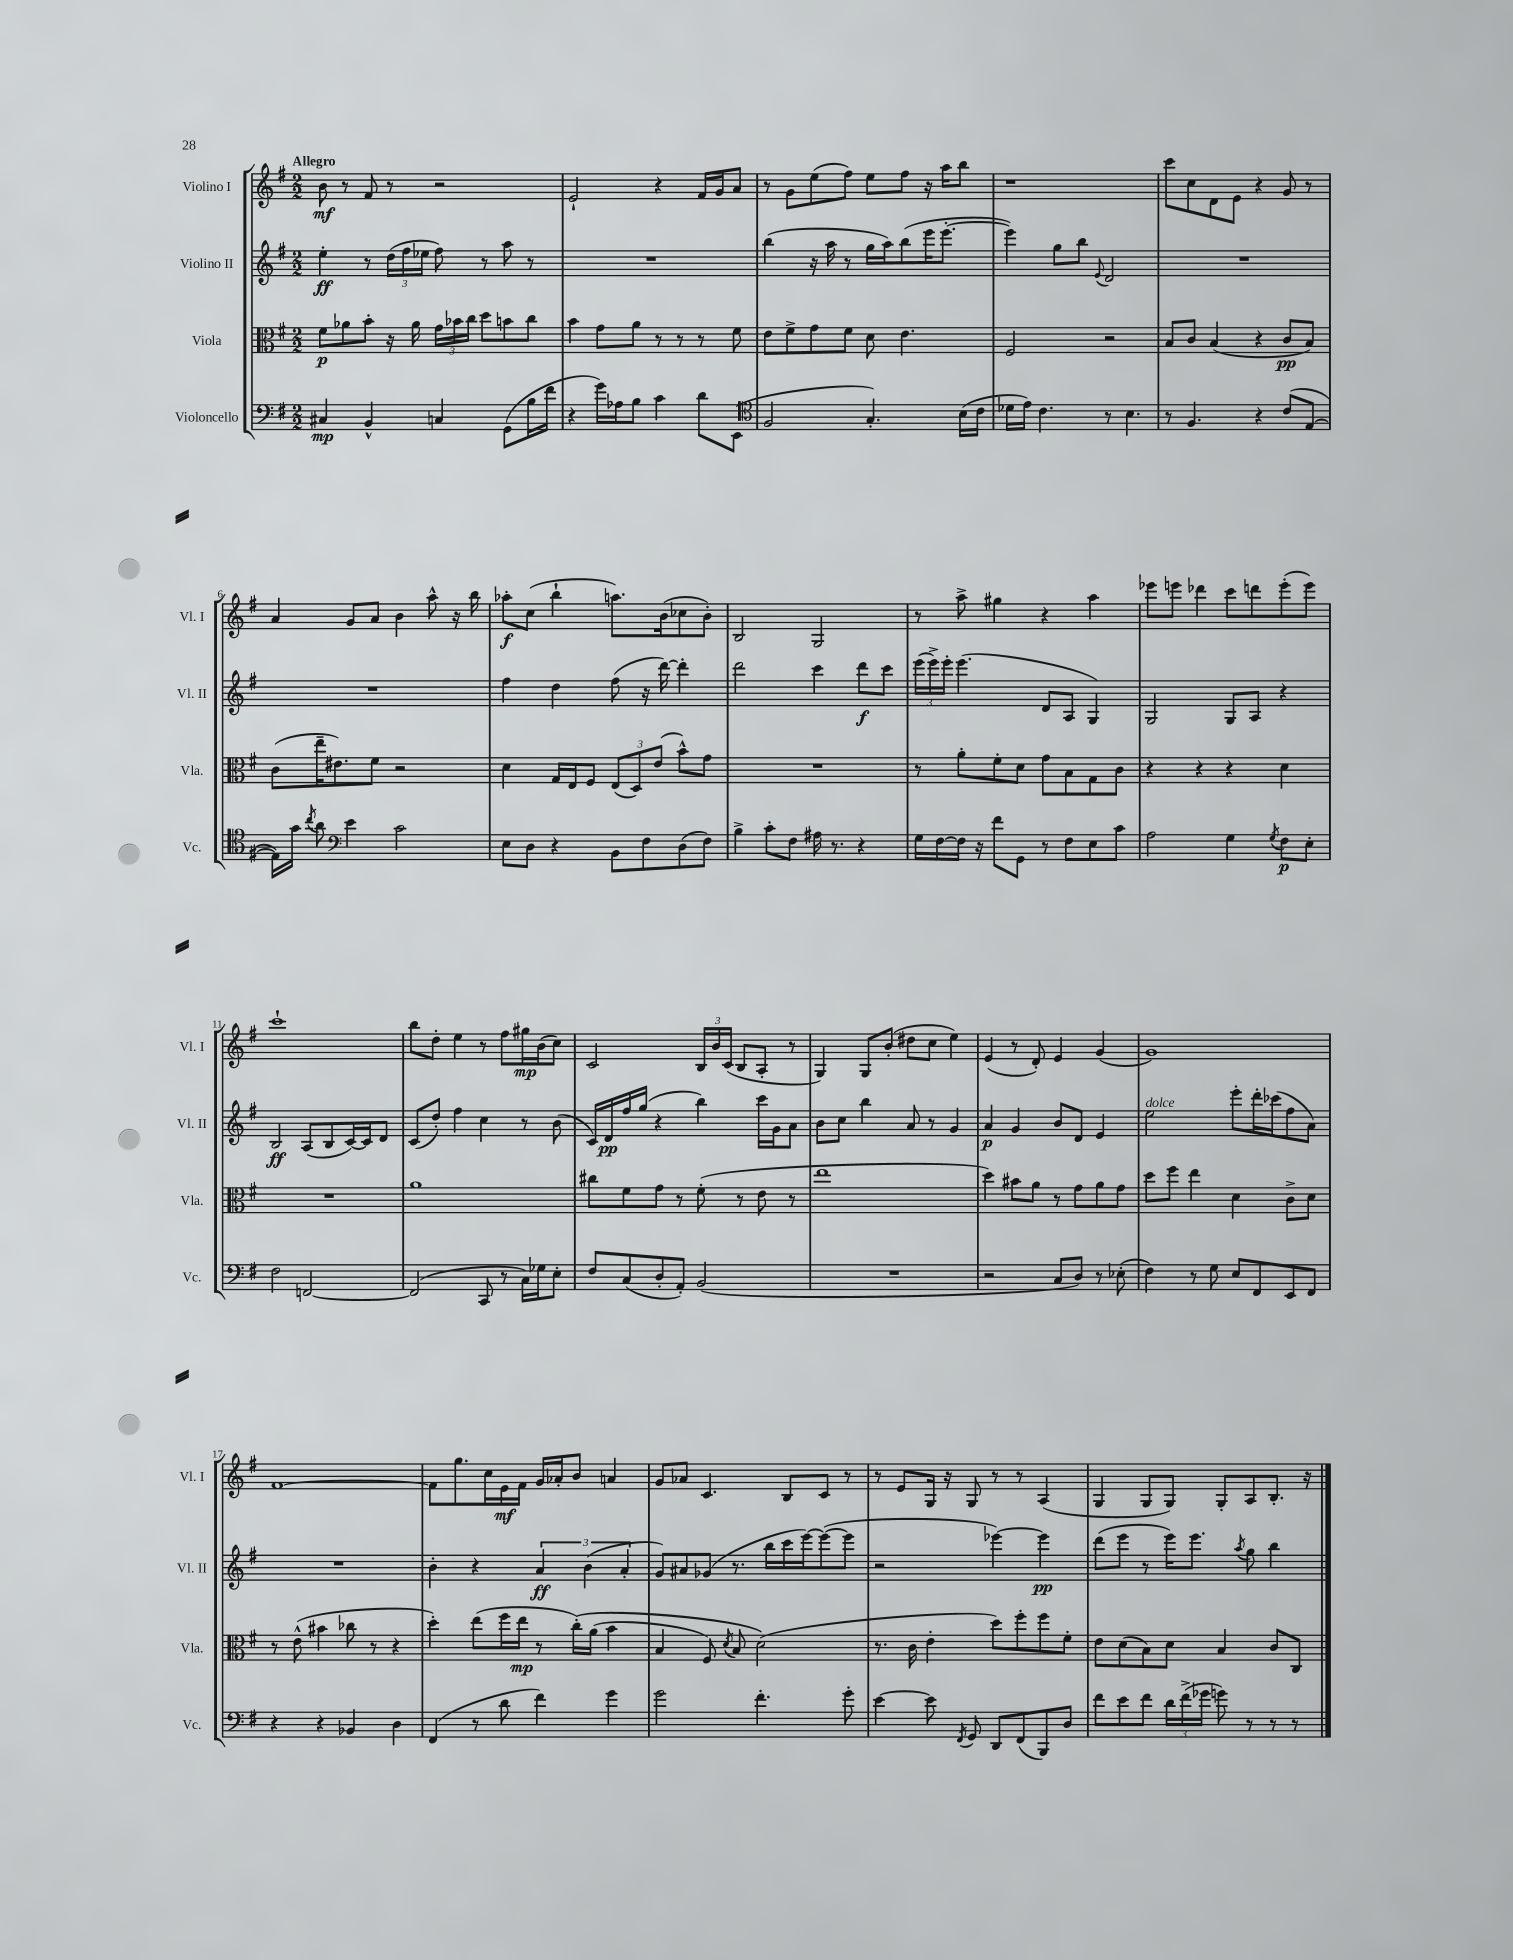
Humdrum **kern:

**kern	**dynam	**kern	**dynam	**kern	**dynam	**kern	**dynam
*part4	*part4	*part3	*part3	*part2	*part2	*part1	*part1
*staff4	*staff4	*staff3	*staff3	*staff2	*staff2	*staff1	*staff1
*I"Violoncello	*	*I"Viola	*	*I"Violino II	*	*I"Violino I	*
*I'Vc.	*	*I'Vla.	*	*I'Vl. II	*	*I'Vl. I	*
*clefF4	*	*clefC3	*	*clefG2	*	*clefG2	*
*k[f#]	*	*k[f#]	*	*k[f#]	*	*k[f#]	*
*M2/2	*	*M2/2	*	*M2/2	*	*M2/2	*
=1	=1	=1	=1	=1	=1	=1	=1
!	!	!	!	!	!	!LO:TX:a:B:t=Allegro	!
4C#X/	mp	8f#\L	p	4ee'\	ff	8b\	mf
.	.	8a-X\	.	.	.	8r	.
4BB^^/	.	8b'\J	.	8r	.	8f#/	.
.	.	16r	.	(24dd\LL	.	8r	.
.	.	.	.	24ff#\	.	.	.
.	.	16a-\	.	.	.	.	.
.	.	.	.	24ee-X\JJ	.	.	.
4Cn/	.	24g\LL	.	8ff#\)	.	2r	.
.	.	24b-X\	.	.	.	.	.
.	.	24cc\JJ	.	.	.	.	.
.	.	8dd\L	.	8r	.	.	.
(8GG\L	.	8bn\	.	8aa\	.	.	.
16B\L	.	8cc\J	.	8r	.	.	.
16f#\JJ	.	.	.	.	.	.	.
=2	=2	=2	=2	=2	=2	=2	=2
4r	.	4b\	.	1r	.	2e`/	.
16g\LL)	.	8g\L	.	.	.	.	.
16A-X\J	.	.	.	.	.	.	.
8B\J	.	8a\J	.	.	.	.	.
4c\	.	8r	.	.	.	4r	.
.	.	8r	.	.	.	.	.
8d\L	.	8r	.	.	.	16f#/LL	.
.	.	.	.	.	.	16g/J	.
(8EE\J	.	8f#\	.	.	.	8a/J	.
=3	=3	=3	=3	=3	=3	=3	=3
*clefC4	*	*	*	*	*	*	*
2F#/	.	8e\L	.	(4bb\	.	8r	.
.	.	8f#^\	.	.	.	8g\L	.
.	.	8g\	.	16r	.	(8ee\	.
.	.	.	.	16aa\	.	.	.
.	.	8f#\J	.	8r	.	8ff#\J)	.
4.G'/)	.	8d\	.	16gg\LL	.	8ee\L	.
.	.	.	.	16aa\J)	.	.	.
.	.	4.e\	.	(8bb\	.	8ff#\J	.
.	.	.	.	16eee\K	.	16r	.
.	.	.	.	[8.eee'\J	.	16aa\KL	.
(16B\LL	.	.	.	.	.	8bb\J	.
16c\JJ	.	.	.	.	.	.	.
=4	=4	=4	=4	=4	=4	=4	=4
16d-X\LL	.	2F#/	.	4eee\])	.	1r	.
16e\JJ)	.	.	.	.	.	.	.
4.c\	.	.	.	.	.	.	.
.	.	.	.	8gg\L	.	.	.
.	.	.	.	8bb\J	.	.	.
.	.	.	.	8qqe/	.	.	.
8r	.	2r	.	2d/	.	.	.
4.B\	.	.	.	.	.	.	.
=5	=5	=5	=5	=5	=5	=5	=5
8r	.	8B/L	.	1r	.	8ccc\L	.
4.F#/	.	8c/J	.	.	.	8cc\	.
.	.	(4B/	.	.	.	8d\	.
.	.	.	.	.	.	8e\J	.
4r	.	4r	.	.	.	4r	.
(8c/L	.	8c/L	pp	.	.	8g/	.
[8E/J	.	8B/J)	.	.	.	8r	.
!!LO:LB:g=z
=6	=6	=6	=6	=6	=6	=6	=6
16E\LL])	.	(8c\L	.	1r	.	4a/	.
16g\JJ	.	.	.	.	.	.	.
8qcc/	.	.	.	.	.	.	.
8a\	.	16ee~\K	.	.	.	.	.
.	.	8.e#X\)	.	.	.	.	.
*clefF4	*	*	*	*	*	*	*
4e\	.	.	.	.	.	8g/L	.
.	.	8f#\J	.	.	.	8a/J	.
2c\	.	2r	.	.	.	4b\	.
.	.	.	.	.	.	8aa^^\	.
.	.	.	.	.	.	16r	.
.	.	.	.	.	.	16bb\	.
=7	=7	=7	=7	=7	=7	=7	=7
8E\L	.	4d\	.	4ff#\	.	8aa-X'\L	f
8D\J	.	.	.	.	.	(8cc\J	.
4r	.	16G/LL	.	4dd\	.	4bb`\	.
.	.	16E/J	.	.	.	.	.
.	.	8F#/J	.	.	.	.	.
8BB\L	.	(12E/L	.	(8ff#\	.	8.aan\L)	.
.	.	12D/)	.	.	.	.	.
8F#\	.	.	.	16r	.	.	.
.	.	(12e/J	.	.	.	.	.
.	.	.	.	[16ddd\)	.	(16b\k	.
(8D\	.	8b^^\L)	.	4ddd'\]	.	8cc-X\	.
8F#\J)	.	8g\J	.	.	.	8b'\J)	.
=8	=8	=8	=8	=8	=8	=8	=8
4B^\	.	1r	.	2ddd\	.	2B/	.
8c'\L	.	.	.	.	.	.	.
8F#\J	.	.	.	.	.	.	.
16A#X\	.	.	.	4ccc\	.	2G/	.
8.r	.	.	.	.	.	.	.
4r	.	.	.	8ddd\L	f	.	.
.	.	.	.	8ccc\J	.	.	.
=9	=9	=9	=9	=9	=9	=9	=9
16G\LL	.	8r	.	(24eee\LL	.	8r	.
.	.	.	.	24eee^\)	.	.	.
[16F#\	.	.	.	.	.	.	.
.	.	.	.	24eee'\JJ	.	.	.
16F#\JJ]	.	8a'\L	.	(4.eee\	.	8aa^\	.
16r	.	.	.	.	.	.	.
8f#\L	.	8f#'\	.	.	.	4gg#X\	.
8GG\J	.	8d\J	.	.	.	.	.
8r	.	8g\L	.	8d/L	.	4r	.
8F#\L	.	8B\	.	8A/J	.	.	.
8E\	.	8G\	.	4G/)	.	4aa\	.
8c\J	.	8c\J	.	.	.	.	.
=10	=10	=10	=10	=10	=10	=10	=10
2A\	.	4r	.	2G/	.	8eee-X\L	.
.	.	.	.	.	.	8eeen\J	.
.	.	4r	.	.	.	4ddd-X\	.
4G\	.	4r	.	8G/L	.	8ccc\L	.
.	.	.	.	8A/J	.	8dddn\	.
8qG/	.	.	.	.	.	.	.
8F#\L	p	4d\	.	4r	.	(8eee'\	.
8E'\J	.	.	.	.	.	8eee\J)	.
!!LO:LB:g=z
=11	=11	=11	=11	=11	=11	=11	=11
2F#\	.	1r	.	2B/	ff	1ccc`	.
[2FFn/	.	.	.	(8A/L	.	.	.
.	.	.	.	8B/	.	.	.
.	.	.	.	[16c/L)	.	.	.
.	.	.	.	16c/J]	.	.	.
.	.	.	.	8d/J	.	.	.
=12	=12	=12	=12	=12	=12	=12	=12
(2FF/]	.	1a	.	(8c/L	.	8bb\L	.
.	.	.	.	8dd'/J)	.	8dd'\J	.
.	.	.	.	4ff#\	.	4ee\	.
8CC/	.	.	.	4cc\	.	8r	.
8r	.	.	.	.	.	8ff#\L	.
16C\LL)	.	.	.	8r	.	16gg#X\L	mp
16G-X\J	.	.	.	.	.	(16b\J	.
8E'\J	.	.	.	(8b\	.	8cc\J)	.
=13	=13	=13	=13	=13	=13	=13	=13
8F#/L	.	8cc#X\L	.	16c/LL)	.	2c/	.
.	.	.	.	16d/	pp	.	.
(8C/	.	8f#\	.	16ff#/	.	.	.
.	.	.	.	(16gg/JJ	.	.	.
8D'/	.	8g\J	.	4r	.	.	.
8AA'/J)	.	8r	.	.	.	.	.
(2BB/	.	(8f#'\	.	4bb\)	.	24B/LL	.
.	.	.	.	.	.	24b/	.
.	.	.	.	.	.	(24c/JJ	.
.	.	8r	.	.	.	8B/L	.
.	.	8e\	.	16ccc\LL	.	8A'/J	.
.	.	.	.	16g\J	.	.	.
.	.	8r	.	8a\J	.	8r	.
=14	=14	=14	=14	=14	=14	=14	=14
1r	.	1ee	.	8b\L	.	4G/)	.
.	.	.	.	8cc\J	.	.	.
.	.	.	.	4bb\	.	8G/L	.
.	.	.	.	.	.	(8b'/J	.
.	.	.	.	8a/	.	8dd#X\L	.
.	.	.	.	8r	.	8cc\J	.
.	.	.	.	4g/	.	4ee\)	.
=15	=15	=15	=15	=15	=15	=15	=15
2r	.	4dd\)	.	4a/	p	(4e/	.
.	.	8b#X\L	.	4g/	.	8r	.
.	.	8a\J	.	.	.	8d'/)	.
8C/L	.	8r	.	8b/L	.	4e/	.
8D/J)	.	8g\L	.	8d/J	.	.	.
8r	.	8a\	.	4e/	.	(4g/	.
(8E-X'\	.	8g\J	.	.	.	.	.
=16	=16	=16	=16	=16	=16	=16	=16
!	!	!	!	!LO:TX:a:i:t=dolce	!	!	!
4F#\)	.	8dd\L	.	2ee\	.	1g)	.
.	.	8ff#\J	.	.	.	.	.
8r	.	4ee\	.	.	.	.	.
8G\	.	.	.	.	.	.	.
8E/L	.	4d\	.	8eee'\L	.	.	.
8FF#/	.	.	.	16ddd'\L	.	.	.
.	.	.	.	(16ccc-X\J	.	.	.
8EE/	.	8c^\L	.	8ff#\	.	.	.
8FF#/J	.	8d\J	.	8a\J)	.	.	.
!!LO:LB:g=z
=17	=17	=17	=17	=17	=17	=17	=17
4r	.	8r	.	1r	.	[1f#	.
.	.	(8e^^\	.	.	.	.	.
4r	.	4b#X\	.	.	.	.	.
4BB-X/	.	8cc-X\	.	.	.	.	.
.	.	8r	.	.	.	.	.
4D\	.	4r	.	.	.	.	.
=18	=18	=18	=18	=18	=18	=18	=18
(4FF#/	.	4dd'\)	.	4b'\	.	8f#\L]	.
.	.	.	.	.	.	8.gg\	.
8r	.	(8ee\L	.	4r	.	.	.
.	.	.	.	.	.	16cc\L	.
8d\	.	16ff#\L	.	.	.	16e\	mf
.	.	16ee\JJ	mp	.	.	16f#\JJ	.
4f#\)	.	8r	.	6a/	ff	16g/LL	.
.	.	.	.	.	.	16a-X'/J	.
.	.	(16cc'\LL)	.	.	.	8b/J	.
.	.	.	.	(6b\	.	.	.
.	.	(16a\JJ	.	.	.	.	.
4g\	.	4b\	.	.	.	4an/	.
.	.	.	.	6a'/	.	.	.
=19	=19	=19	=19	=19	=19	=19	=19
2g\	.	4B/	.	8g/L)	.	8g/L	.
.	.	.	.	8a#X/	.	8a-X/J	.
.	.	8F#/)	.	(8g-X/J	.	4.c/	.
.	.	8qd/	.	.	.	.	.
.	.	8B/	.	8.r	.	.	.
4.f#'\	.	(2d\)	.	.	.	.	.
.	.	.	.	16bb\LL	.	.	.
.	.	.	.	16ccc\	.	8B/L	.
.	.	.	.	[16eee\J)	.	.	.
.	.	.	.	(8eee\_	.	8c/J	.
8g'\	.	.	.	8eee\J]	.	8r	.
=20	=20	=20	=20	=20	=20	=20	=20
[4e\	.	8.r	.	2r	.	8r	.
.	.	.	.	.	.	8e/L	.
.	.	16c\	.	.	.	.	.
8e\]	.	4e'\	.	.	.	16G/Jk	.
.	.	.	.	.	.	16r	.
8qFF#/	.	.	.	.	.	.	.
8GG/	.	.	.	.	.	8G/	.
8DD/L	.	8dd\L)	.	[4eee-X\)	.	8r	.
(8FF#/	.	8ff#'\	.	.	.	8r	.
8BBB/)	.	8ff#\	.	4eee-\]	pp	(4A/	.
8D/J	.	8f#'\J	.	.	.	.	.
=21	=21	=21	=21	=21	=21	=21	=21
8f#\L	.	8e\L	.	(8ddd\L	.	4G/	.
8e\	.	(8d\	.	8eee\J	.	.	.
8f#\J	.	8B\)	.	8r	.	8G/L	.
24d\LL	.	8d\J	.	16eee\KL)	.	8G/J)	.
(24f#^\	.	.	.	.	.	.	.
.	.	.	.	8.eee\J	.	.	.
24g-X\JJ	.	.	.	.	.	.	.
8gn\)	.	4B/	.	.	.	8G'/L	.
.	.	.	.	8qaa/	.	.	.
8r	.	.	.	8gg\	.	8A/	.
8r	.	8c/L	.	4bb\	.	8.B'/J	.
8r	.	8C/J	.	.	.	.	.
.	.	.	.	.	.	16r	.
==	==	==	==	==	==	==	==
*-	*-	*-	*-	*-	*-	*-	*-
